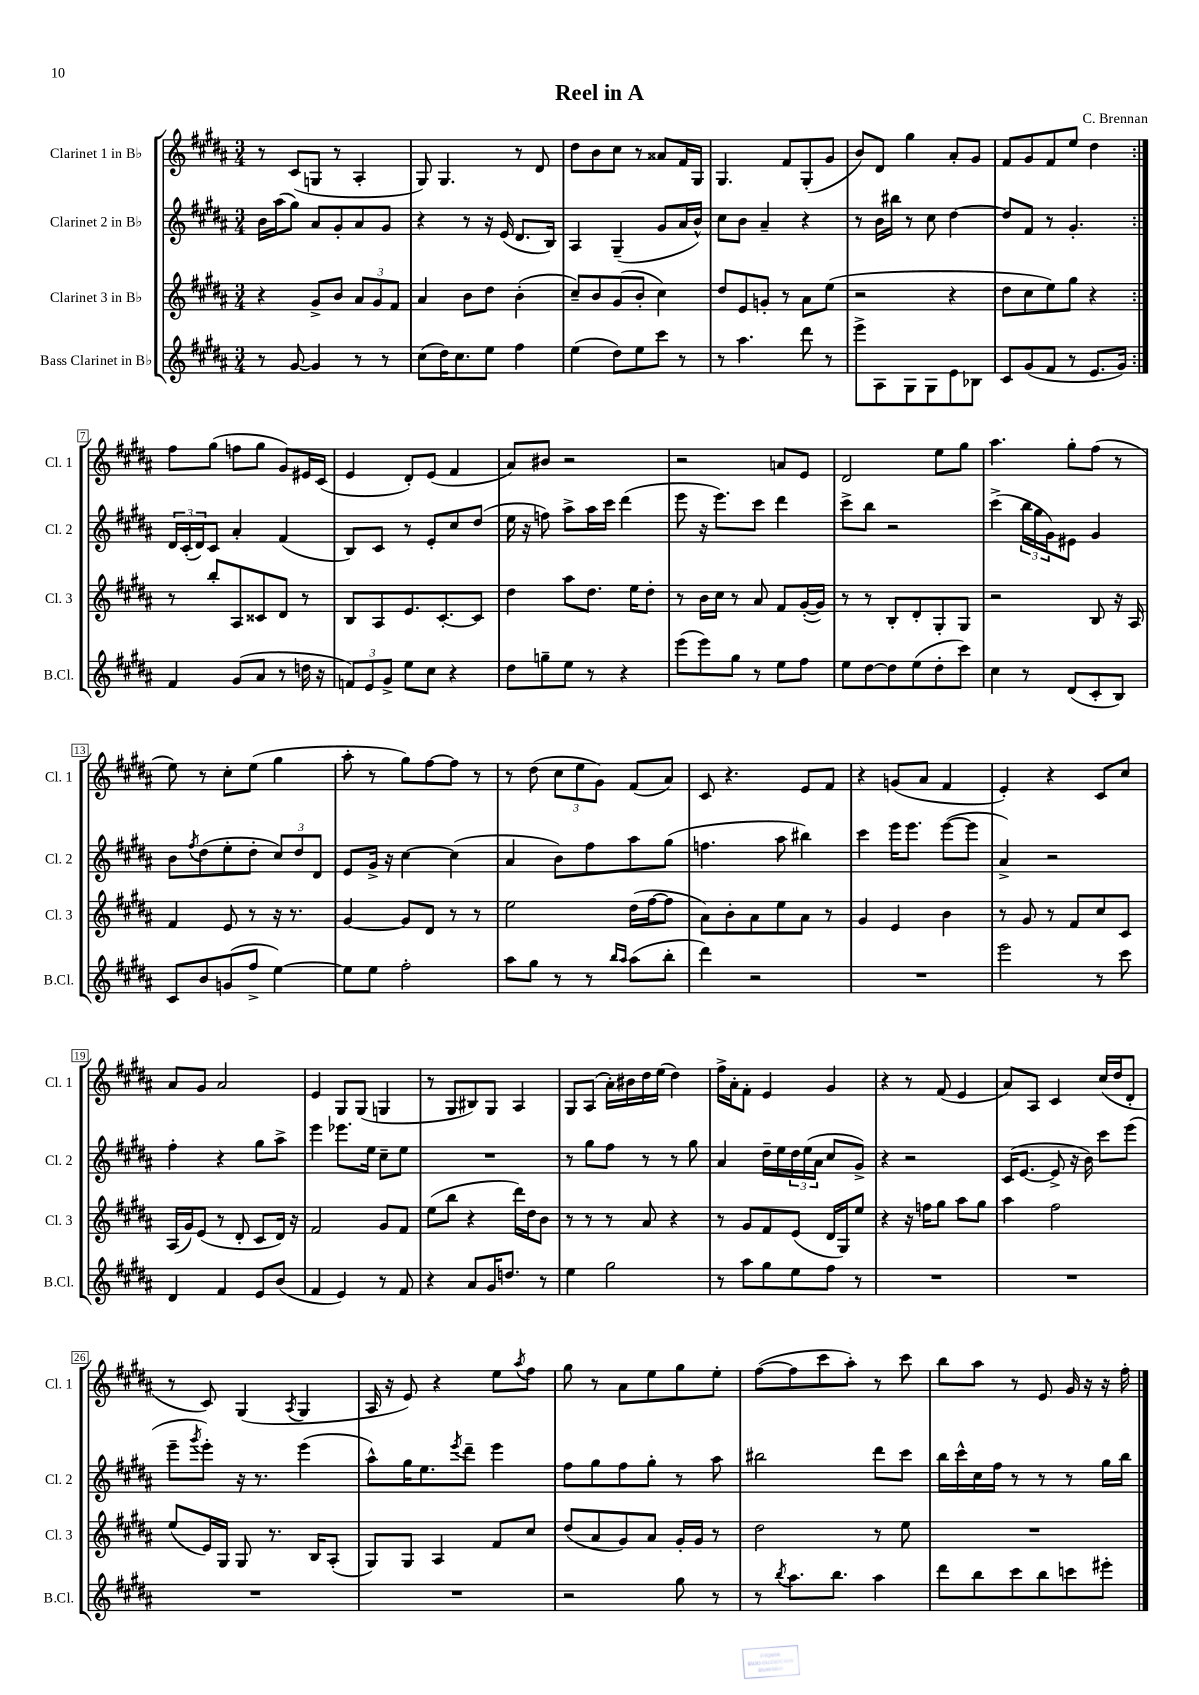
\header { title = "Reel in A" composer = "C. Brennan" }
<<
\new StaffGroup <<
\new Staff = "s0" \with { instrumentName = "Clarinet 1 in Bb" shortInstrumentName = "Cl. 1" } {
    \clef treble \key b \major \numericTimeSignature \time 3/4
    \repeat volta 2 { r8 cis'8( g8 r8 ais4-. |
    gis8) gis4. r8 dis'8 |
    dis''8 b'8 cis''8 r8 aisis'8 fis'16 gis16 |
    gis4. fis'8 gis8-.( gis'8 |
    b'8) dis'8 gis''4 ais'8-. gis'8 |
    fis'8 gis'8 fis'8 e''8 dis''4 | }
    fis''8 gis''8( f''8 gis''8 gis'8) eis'16 cis'16( |
    e'4 dis'8-.) e'8( fis'4 |
    ais'8) bis'8 r2 |
    r2 a'8 e'8 |
    dis'2 e''8 gis''8 |
    ais''4. gis''8-. fis''8( r8 |
    e''8) r8 cis''8-. e''8( gis''4 |
    ais''8-. r8 gis''8) fis''8~ fis''8 r8 |
    r8 dis''8( \tuplet 3/2 { cis''8 e''8 gis'8) } fis'8( ais'8) |
    cis'8 r4. e'8 fis'8 |
    r4 g'8( ais'8 fis'4 |
    e'4-.) r4 cis'8 cis''8 |
    ais'8 gis'8 ais'2 |
    e'4 gis8 gis8( g4 |
    r8 gis8 bis8) gis8 ais4 |
    gis8 ais8( ais'16-.) bis'16 dis''16 e''16( dis''4) |
    fis''16-> ais'16-. fis'8-. e'4 gis'4 |
    r4 r8 fis'8( e'4 |
    ais'8) ais8 cis'4 cis''16( dis''16 dis'8-. |
    r8 cis'8) gis4( \acciaccatura { ais8 } gis4 |
    ais16 r16 e'8) r4 e''8 \acciaccatura { ais''8 } fis''8 |
    gis''8 r8 ais'8 e''8 gis''8 e''8-. |
    fis''8~( fis''8 cis'''8 ais''8-.) r8 cis'''8 |
    b''8 ais''8 r8 e'8 gis'16 r16 r16 fis''16-. \bar "|." |
}
\new Staff = "s1" \with { instrumentName = "Clarinet 2 in Bb" shortInstrumentName = "Cl. 2" } {
    \clef treble \key b \major \numericTimeSignature \time 3/4
    \repeat volta 2 { b'16 ais''16( gis''8) ais'8 gis'8-. ais'8 gis'8 |
    r4 r8 r16 e'16( dis'8. b16) |
    ais4 gis4--( gis'8 ais'16 b'16-^) |
    cis''8 b'8 ais'4-- r4 |
    r8 b'16 bis''16 r8 cis''8 dis''4~ |
    dis''8 fis'8 r8 gis'4.-. | }
    \tuplet 3/2 { dis'16 cis'16-.( dis'16) } cis'8 ais'4-. fis'4( |
    b8) cis'8 r8 e'8-. cis''8 dis''8( |
    e''16 r16 f''8) ais''8-> ais''16 cis'''16 dis'''4( |
    e'''8 r16 e'''8.) cis'''8 dis'''4 |
    cis'''8-> b''8 r2 |
    cis'''4->( \tuplet 3/2 { b''16 gis''16 gis'16) } eis'8 gis'4 |
    b'8 \acciaccatura { fis''8 } dis''8( e''8-. dis''8-. \tuplet 3/2 { cis''8) dis''8 dis'8 } |
    e'8 gis'16-> r16 cis''4~ cis''4( |
    ais'4 b'8) fis''8 ais''8 gis''8( |
    f''4. ais''8 bis''4) |
    cis'''4 e'''16 e'''8. e'''8~( e'''8 |
    ais'4->) r2 |
    fis''4-. r4 gis''8 ais''8-> |
    e'''4 ees'''8. e''16 cis''8-- e''8 |
    R2. |
    r8 gis''8 fis''8 r8 r8 gis''8 |
    ais'4 dis''16-- e''16 \tuplet 3/2 { dis''16 e''16( ais'16 } cis''8 gis'8->) |
    r4 r2 |
    cis'16( e'8.~ e'8-> r16 b'16) cis'''8 e'''8( |
    e'''8-- \acciaccatura { gis'''8 } e'''8-.) r16 r8. e'''4( |
    ais''8-^) gis''16 e''8. \acciaccatura { e'''8 } dis'''8-- e'''4 |
    fis''8 gis''8 fis''8 gis''8-. r8 ais''8 |
    bis''2 dis'''8 cis'''8 |
    b''16 cis'''16-^ cis''16 fis''16 r8 r8 r8 gis''16 b''16 \bar "|." |
}
\new Staff = "s2" \with { instrumentName = "Clarinet 3 in Bb" shortInstrumentName = "Cl. 3" } {
    \clef treble \key b \major \numericTimeSignature \time 3/4
    \repeat volta 2 { r4 gis'8-> b'8 \tuplet 3/2 { ais'8 gis'8 fis'8 } |
    ais'4 b'8 dis''8 b'4-.( |
    cis''8--) b'8 gis'8( b'8-. cis''4) |
    dis''8 e'8 g'8-. r8 ais'8 e''8( |
    r2 r4 |
    dis''8 cis''8 e''8) gis''8 r4 | }
    r8 b''8-. ais8 cisis'8 dis'8 r8 |
    b8 ais8 e'8. cis'8.~-. cis'8 |
    dis''4 ais''8 dis''8. e''16 dis''8-. |
    r8 b'16 cis''16 r8 ais'8 fis'8 gis'16~-.( gis'16) |
    r8 r8 b8-. dis'8-. gis8-. gis8 |
    r2 b8 r16 ais16 |
    fis'4 e'8 r8 r16 r8. |
    gis'4~ gis'8 dis'8 r8 r8 |
    e''2 dis''16( fis''16~ fis''8 |
    ais'8) b'8-. ais'8 e''8 ais'8 r8 |
    gis'4 e'4 b'4 |
    r8 gis'8 r8 fis'8 cis''8 cis'8 |
    ais16( gis'16) e'8( r8 dis'8-. cis'8 dis'16) r16 |
    fis'2 gis'8 fis'8 |
    e''8( b''8 r4 dis'''16) dis''16 b'8 |
    r8 r8 r8 ais'8 r4 |
    r8 gis'8 fis'8 e'8( dis'16 gis16) e''8 |
    r4 r16 f''16 gis''8 ais''8 gis''8 |
    ais''4 fis''2 |
    e''8( e'16) gis16 gis8 r8. b16 ais8-.( |
    gis8) gis8 ais4 fis'8 cis''8 |
    dis''8( ais'8 gis'8) ais'8 gis'16-. gis'16 r8 |
    dis''2 r8 e''8 |
    R2. \bar "|." |
}
\new Staff = "s3" \with { instrumentName = "Bass Clarinet in Bb" shortInstrumentName = "B.Cl." } {
    \clef treble \key b \major \numericTimeSignature \time 3/4
    \repeat volta 2 { r8 gis'8~ gis'4 r8 r8 |
    cis''8( dis''16) cis''8. e''8 fis''4 |
    e''4( dis''8) e''8 cis'''8 r8 |
    r8 ais''4. dis'''8 r8 |
    e'''8-> ais8 gis8 gis8 e'8 bes8 |
    cis'8 gis'8( fis'8 r8 e'8. gis'16) | }
    fis'4 gis'8( ais'8 r8 d''16 r16 |
    \tuplet 3/2 { f'8) e'8 gis'8-> } e''8 cis''8 r4 |
    dis''8 g''8-- e''8 r8 r4 |
    e'''8( e'''8) gis''8 r8 e''8 fis''8 |
    e''8 dis''8~ dis''8 e''8( dis''8-. cis'''8) |
    cis''4 r8 dis'8( cis'8-. b8) |
    cis'8 b'8 g'8( fis''8-> e''4~) |
    e''8 e''8 fis''2-. |
    ais''8 gis''8 r8 r8 \grace { b''16 ais''16 } ais''8( b''8-. |
    dis'''4) r2 |
    R2. |
    e'''2 r8 cis'''8 |
    dis'4 fis'4 e'8 b'8( |
    fis'4 e'4) r8 fis'8 |
    r4 ais'8 gis'16 d''8. r8 |
    e''4 gis''2 |
    r8 ais''8 gis''8 e''8 fis''8 r8 |
    R2. |
    R2. |
    R2. |
    R2. |
    r2 gis''8 r8 |
    r8 \acciaccatura { b''8 } ais''8. b''8. ais''4 |
    dis'''8 b''8 cis'''8 b''8 c'''8 eis'''8-. \bar "|." |
}
>>
>>
\layout { \context { \Score \override BarNumber.stencil = #(make-stencil-boxer 0.1 0.3 ly:text-interface::print) } }
